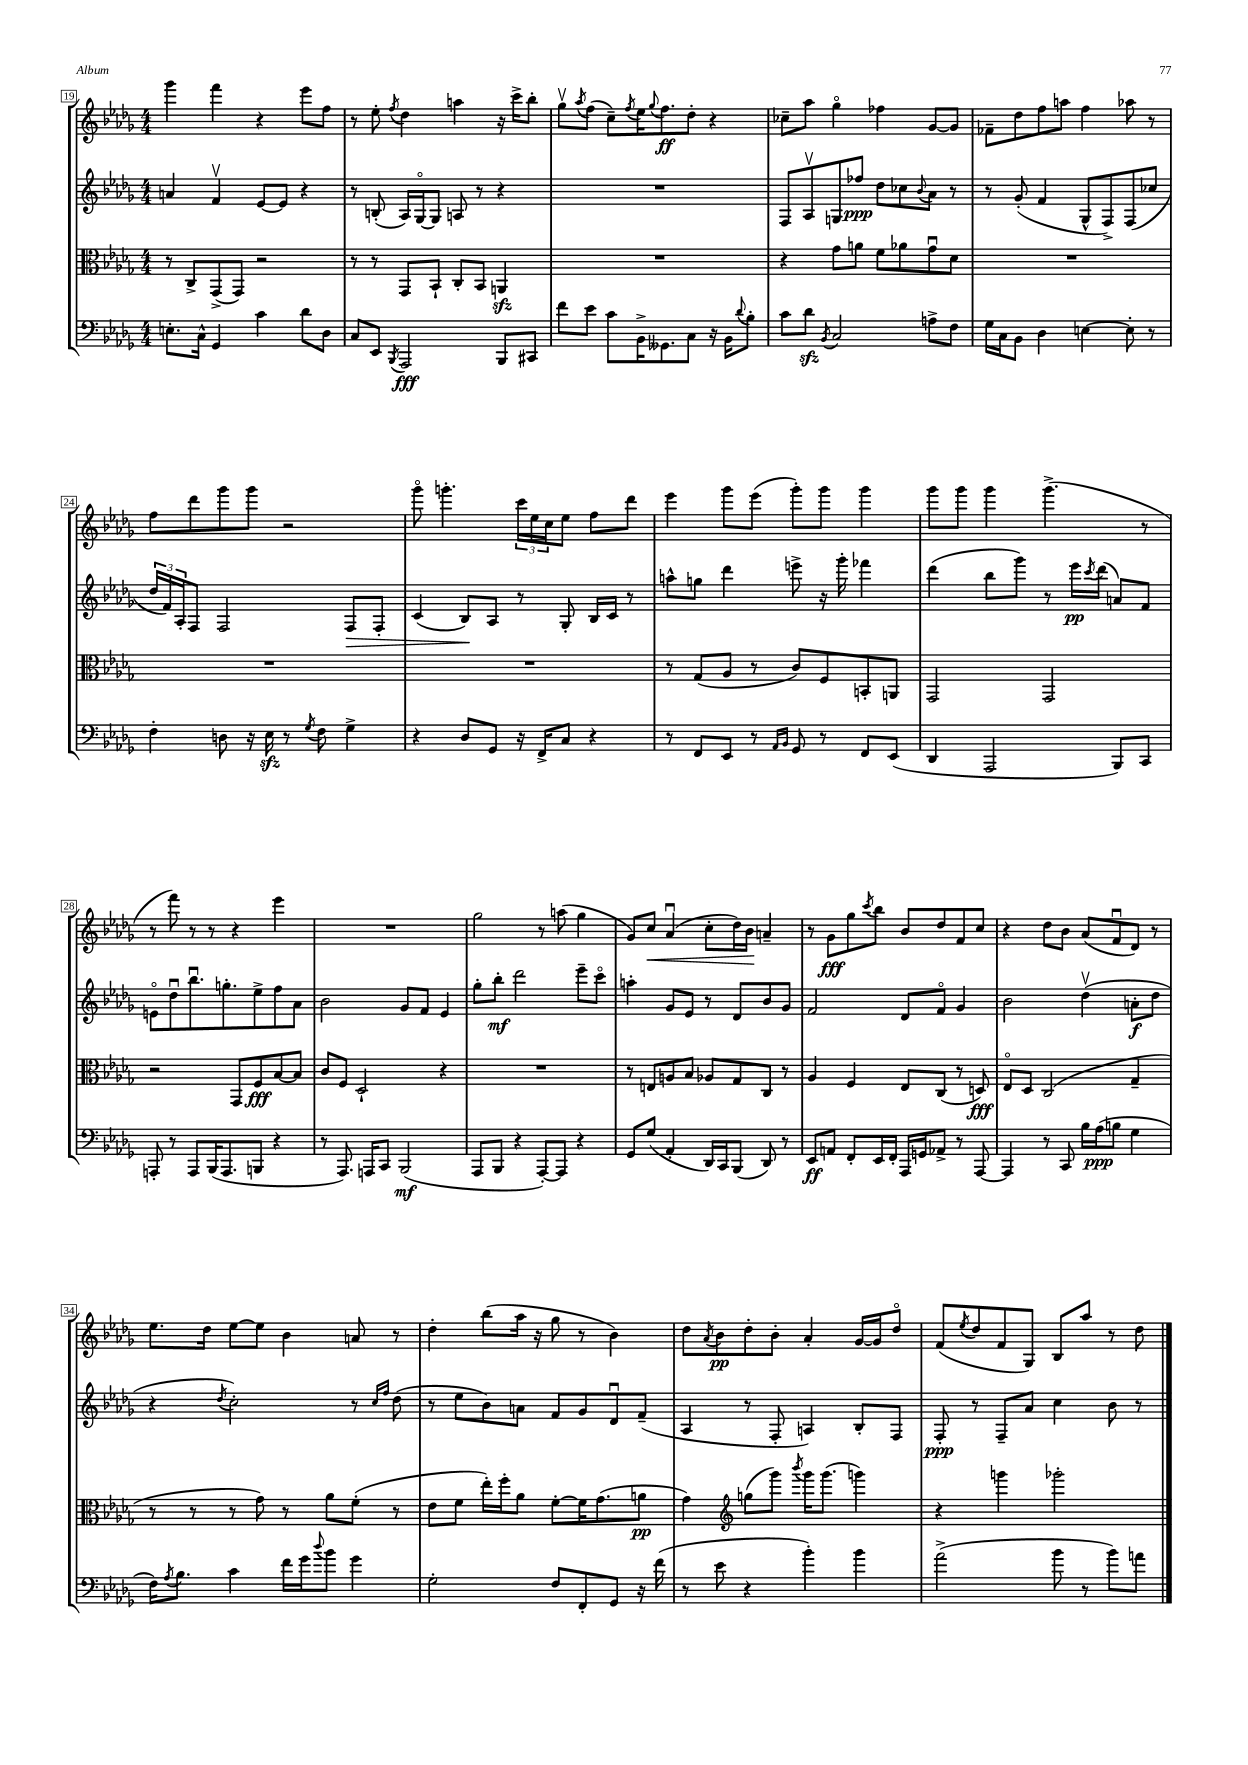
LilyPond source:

<<
\new StaffGroup <<
\new Staff = "s0" {
    \clef treble \key des \major \numericTimeSignature \time 4/4
    ges'''4 f'''4 r4 ees'''8 f''8 |
    r8 ees''8-. \acciaccatura { f''8 } des''4 a''4 r16 c'''16-> bes''8-. |
    ges''8\upbow \acciaccatura { aes''8 } f''8( c''8--) \acciaccatura { f''8 } ees''16 \appoggiatura { ges''8 } f''8.\ff des''8-. r4 |
    ces''8-- aes''8 ges''4\flageolet fes''4 ges'8~ ges'8 |
    fes'8-- des''8 f''8 a''8 f''4 aes''8 r8 |
    f''8 des'''8 ges'''8 ges'''8 r2 |
    ges'''8\flageolet g'''4.-. \tuplet 3/2 { c'''16 ees''16 c''16 } ees''8 f''8 des'''8 |
    ees'''4 ges'''8 ees'''8( ges'''8-.) ges'''8 ges'''4 |
    ges'''8 ges'''8 ges'''4 ges'''4.->( r8 |
    r8 f'''8) r8 r8 r4 ees'''4 |
    R1 |
    ges''2 r8 a''8( ges''4 |
    ges'8) c''8\< aes'4\downbow( c''8-. des''16) bes'16\! a'4-- |
    r8 ges'8\fff ges''8 \acciaccatura { c'''8 } bes''8 bes'8 des''8 f'8 c''8 |
    r4 des''8 bes'8 aes'8( f'8\downbow des'8) r8 |
    ees''8. des''16 ees''8~ ees''8 bes'4 a'8 r8 |
    des''4-. bes''8( aes''16 r16 ges''8 r8 bes'4) |
    des''8 \acciaccatura { aes'8 } bes'8\pp des''8-. bes'8-. aes'4-. ges'16~ ges'16 des''8\flageolet |
    f'8( \acciaccatura { ees''8 } des''8 f'8 ges8) bes8 aes''8 r8 des''8 \bar "|." |
}
\new Staff = "s1" {
    \clef treble \key des \major \numericTimeSignature \time 4/4
    a'4 f'4\upbow ees'8~ ees'8 r4 |
    r8 b8-.( aes16) ges16~\flageolet ges8 a8 r8 r4 |
    R1 |
    f8 aes8\upbow g8 fes''8\ppp des''8 ces''8 \appoggiatura { bes'8 } aes'8 r8 |
    r8 ges'8-.( f'4 ges8-^ f8->) f8( ces''8 |
    \tuplet 3/2 { des''16 f'16) aes16-. } f8 f2 f8\> f8-. |
    c'4( bes8\!) aes8 r8 ges8-. bes16 c'16 r8 |
    a''8-^ g''8 des'''4 e'''8-> r16 ges'''16-. fes'''4 |
    des'''4( bes''8 ges'''8) r8 ees'''16\pp \acciaccatura { c'''8 } des'''16( a'8) f'8 |
    e'8\flageolet des''8\downbow bes''8.\downbow g''8.-. ees''8-> f''8 aes'8 |
    bes'2 ges'8 f'8 ees'4 |
    ges''8-. bes''8-.\mf des'''2 ees'''8-- c'''8\flageolet |
    a''4-. ges'8 ees'8 r8 des'8 bes'8 ges'8 |
    f'2 des'8 f'8\flageolet ges'4 |
    bes'2 des''4\upbow( a'8-.\f des''8 |
    r4 \acciaccatura { des''8 } c''2-.) r8 \grace { c''16 f''16 } des''8( |
    r8 ees''8 bes'8) a'8 f'8 ges'8 des'8\downbow f'8--( |
    aes4 r8 f8-. a4) bes8-. f8 |
    f8-.\ppp r8 f8-- aes'8 c''4 bes'8 r8 \bar "|." |
}
\new Staff = "s2" {
    \clef alto \key des \major \numericTimeSignature \time 4/4
    r8 c8-> ges,8->( ges,8) r2 |
    r8 r8 ges,8 bes,8-! c8-. bes,8 a,4\sfz |
    R1 |
    r4 ges'8 a'8 f'8 aes'8 ges'8\downbow des'8 |
    R1 |
    R1 |
    R1 |
    r8 ges8( aes8 r8 c'8) f8 b,8-. a,8 |
    ges,2 ges,2 |
    r2 ges,8 f8\fff bes8~ bes8 |
    c'8 f8 des2-! r4 |
    R1 |
    r8 e8 a8 bes8 aes8 ges8 c8 r8 |
    aes4 f4 ees8 c8( r8 d8\fff) |
    ees8\flageolet des8 c2( ges4-- |
    r8 r8 r8 ges'8) r8 aes'8 f'8-.( r8 |
    ees'8 f'8 ees''16-.) f''16-. aes'8 f'8~-. f'16 ges'8.( a'8\pp |
    ges'4) \clef treble g''8( ges'''8) \acciaccatura { bes'''8 } ges'''16 ges'''8.( g'''4) |
    r4 g'''4 ges'''2-. \bar "|." |
}
\new Staff = "s3" {
    \clef bass \key des \major \numericTimeSignature \time 4/4
    e8.-. c16-^ ges,4 c'4 des'8 des8 |
    c8 ees,8 \acciaccatura { bes,,8 } aes,,2\fff bes,,8 cis,8 |
    f'8 ees'8 c'8 bes,16-> geses,8. c8 r16 bes,16 \appoggiatura { des'8 } bes8-. |
    c'8 des'8\sfz \acciaccatura { bes,8 } c2 a8-> f8 |
    ges16 c16 bes,8 des4 e4~ e8-. r8 |
    f4-. d8 r16 ees16\sfz r8 \acciaccatura { ges8 } f8 ges4-> |
    r4 des8 ges,8 r16 f,16-> c8 r4 |
    r8 f,8 ees,8 r8 \grace { aes,16 bes,16 } ges,8 r8 f,8 ees,8( |
    des,4 aes,,2 bes,,8) c,8 |
    a,,8-. r8 a,,8 bes,,16( a,,8. b,,8 r4 |
    r8 aes,,8.) a,,16 c,8 bes,,2\mf( |
    aes,,8 bes,,8 r4 aes,,8~-.) aes,,8 r4 |
    ges,8 ges8( aes,4-. des,16) c,16 bes,,8( des,8) r8 |
    ees,8\ff a,8 f,8-. ees,16 f,16-. aes,,16 g,16 aes,8-> r8 aes,,8~ |
    aes,,4 r8 c,8 bes16 aes16\ppp( b8 ges4 |
    f16) \acciaccatura { aes8 } bes8. c'4 f'16 ges'16 \appoggiatura { des''8 } bes'8 ges'4 |
    ges2-. f8 f,8-. ges,8 r16 f'16( |
    r8 ees'8 r4 bes'4-.) bes'4 |
    aes'2->( bes'8 r8 bes'8) a'8 \bar "|." |
}
>>
>>
\layout { \context { \Score currentBarNumber = #19 \override BarNumber.stencil = #(make-stencil-boxer 0.1 0.3 ly:text-interface::print) } }
